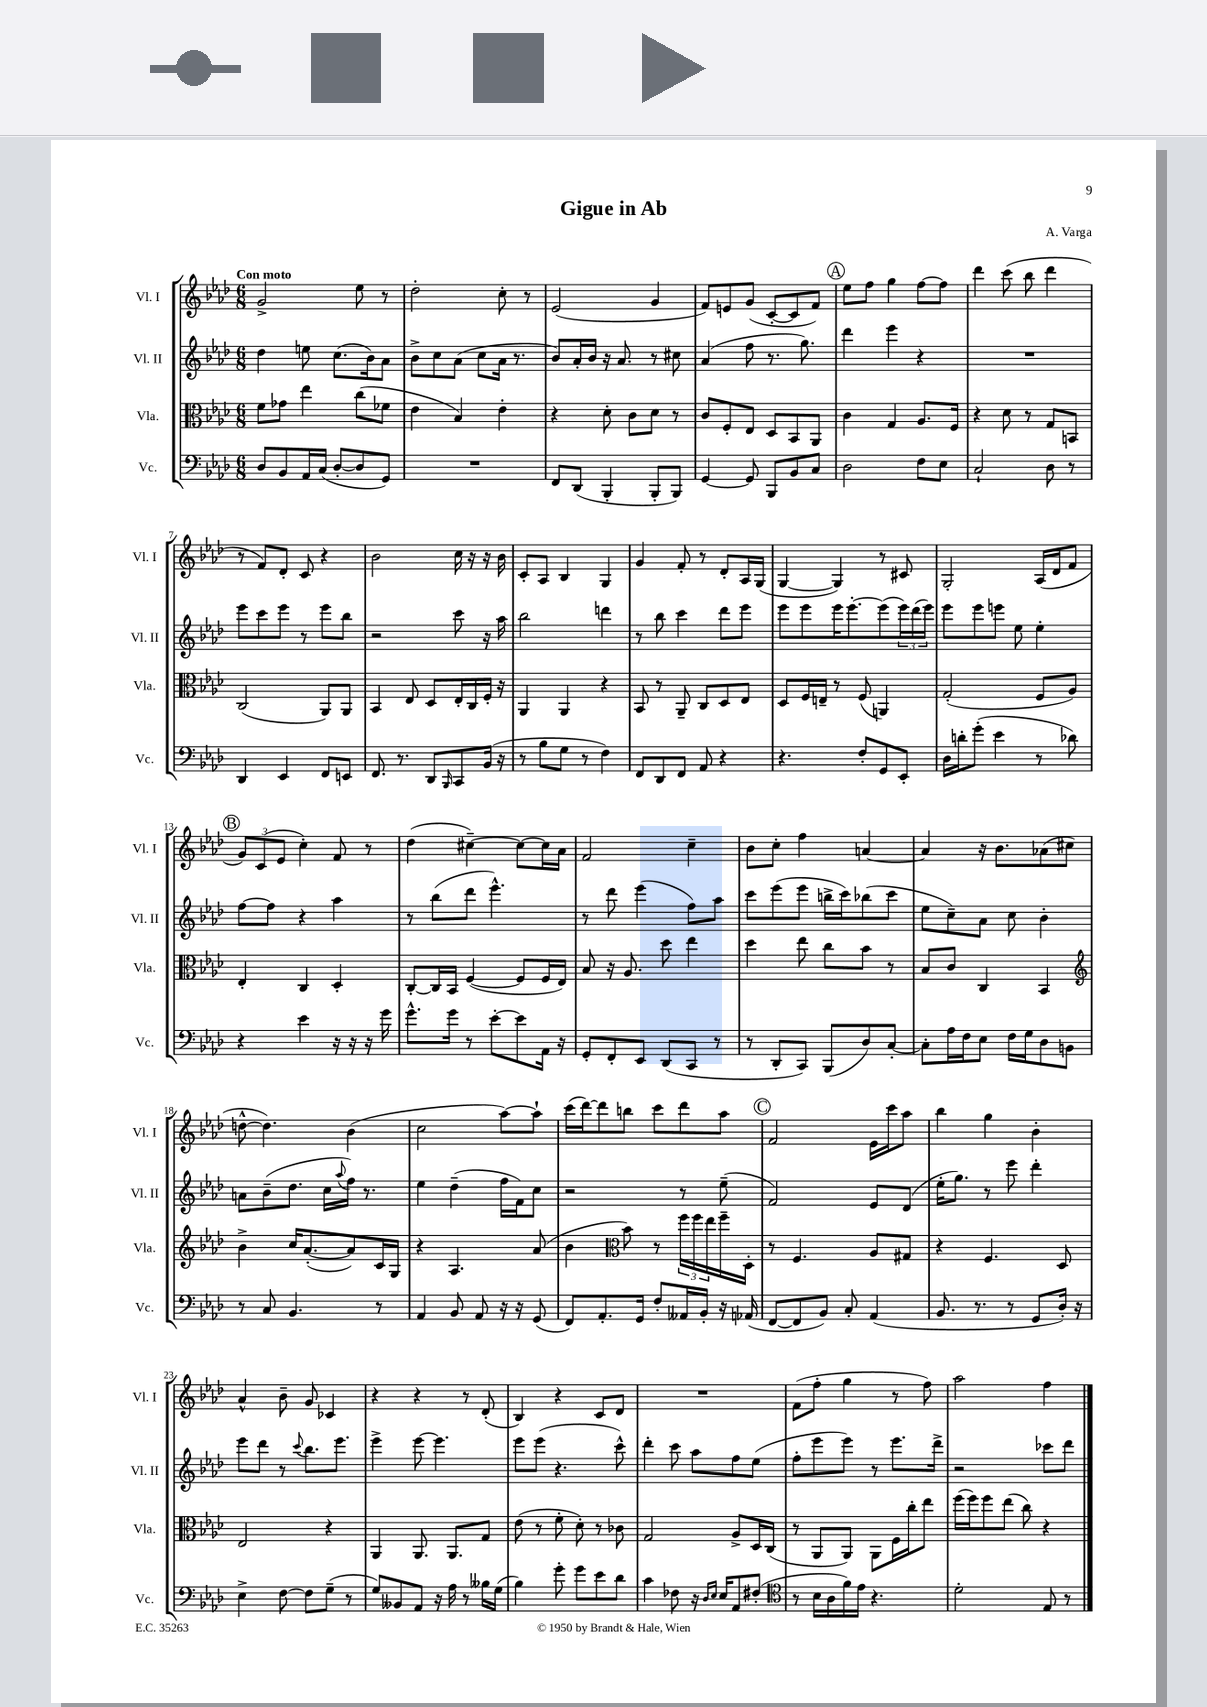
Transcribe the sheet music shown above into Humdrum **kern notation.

**kern	**kern	**kern	**kern
*staff4	*staff3	*staff2	*staff1
*clefF4	*clefC3	*clefG2	*clefG2
*k[b-e-a-d-]	*k[b-e-a-d-]	*k[b-e-a-d-]	*k[b-e-a-d-]
*M6/8	*M6/8	*M6/8	*M6/8
8D-	8f	4dd-	2g^
8BB-	8g-	.	.
16AA-	4ee-	8ee	.
(16C	.	.	.
[8D-'	.	(8.cc	.
8D-]	(8cc	.	8ee-
.	.	16b-)	.
8GG)	8f-	8a-	8r
=	=	=	=
2.r	4e-	8b-^	2dd-'
.	.	8cc	.
.	4B-)	(8a-	.
.	.	8cc	.
.	4e-'	16a-	8cc'
.	.	8.r	.
.	.	.	8r
=	=	=	=
8FF	4r	8b-)	(2e-
(8DD-	.	16a-'	.
.	.	16b-	.
4BBB-'	8d-'	16r	.
.	.	8.a-	.
.	8c	.	.
8BBB-'	8d-	8r	4g
8BBB-)	8r	8cc#	.
=	=	=	=
[4GG	8c	(4a-	8f)
.	8F'	.	8e
8GG]	8E-	8ff	(8g
8BBB-	8D-	8.r	[8c'
8BB-	8BB-	.	8c]
.	.	8.gg)	.
8C	8AA-	.	8f)
=	=	=	=
2D-	4c	4ddd-	8ee-
.	.	.	8ff
.	4G	4eee-	4gg
8F	8.A-	4r	[8ff
8E-	.	.	8ff]
.	16F	.	.
=	=	=	=
2C`	4r	2.r	4ddd-
.	8d-	.	(8ccc
.	8r	.	8bb-
8D-	8G	.	4ddd-
8r	8BB	.	.
=	=	=	=
4DD-	(2C	8eee-	8r
.	.	8ccc	8f)
4EE-	.	8eee-	8d-'
.	.	8r	8c
8FF	8AA-)	8eee-	4r
8EE	8AA-	8bb-	.
=	=	=	=
8.FF	4BB-	2r	2b-
8.r	.	.	.
.	8E-	.	.
8DD-	8D-	.	.
16qqBBB-	.	.	.
8CC	16E-'	8ccc	16cc
.	16C	.	16r
(16BB-	16F'	16r	16r
16r	16r	16aa-	16b-
=	=	=	=
8r	4AA-	2bb-	8c'
8B-	.	.	8A-
8G	4AA-	.	4B-
8r	.	.	.
4F)	4r	4ddd	4G
=	=	=	=
8FF	8BB-	8r	4g
8DD-	8r	8bb-	.
8FF	8AA-~	4ccc	8f'
8AA-	8C	.	8r
4r	8D-	8ddd-	8d-'
.	8E-	8eee-	16A-
.	.	.	(16G
=	=	=	=
4.r	8D-	8eee-	[4G
.	16F	8eee-	.
.	16E~	.	.
.	8r	16eee-	4G])
.	.	[8.eee-'	.
8F'	(8F	.	.
8GG	4AA)	(8eee-]	8r
8EE-'	.	24eee-)	8c#
.	.	(24ddd-	.
.	.	24eee-)	.
=	=	=	=
16D-	(2G'	8eee-	2G'
16d'	.	.	.
(8g'	.	8eee-	.
4e-	.	8eee	.
.	.	8ee-	.
8r	8F	4ee-'	(16A-
.	.	.	16d-
8d-)	8A-)	.	8f
=	=	=	=
4r	4E-'	[8ff	12g)
.	.	.	(12c
.	.	8ff]	.
.	.	.	12e-
4e-	4C	4r	4cc')
16r	4D-'	4aa-	8f
16r	.	.	.
16r	.	.	8r
16g	.	.	.
=	=	=	=
8.g^^	[8C'	8r	(4dd-
.	16C]	(8bb-	.
16g	16BB-	.	.
8r	([4F	8ddd-	[4cc#~)
[8e-'	.	4.eee-^^)	.
8e-]	8F]	.	8cc#_
16AA-	16F	.	16cc#]
16r	16E-)	.	16a-
=	=	=	=
8GG'	8B-	8r	2f
8FF'	16r	8ddd-	.
.	8.A-	.	.
8EE-	.	(4eee-	.
(8DD-	8dd-	.	.
8CC	4ee-	8ff)	4cc~
8r	.	8aa-	.
=	=	=	=
8r	4dd-	8ccc	8b-
8DD-'	.	(8eee-	8cc'
8CC)	8ee-	8eee-	4ff
(8BBB-	8cc	16bb^	.
.	.	16ccc)	.
8D-)	8b-	(8bb-	[4a
[8C'	8r	8ccc	.
=	=	=	=
8C']	8B-	8ee-	4a]
16A-	8c	8cc~)	.
16F	.	.	.
8E-	4C	8a-	16r
.	.	.	8.b-
16F	.	8cc	.
16G	.	.	.
8D-	4BB-	4b-'	(8a-
8BB	.	.	8cc#
=	=	=	=
*	*clefG2	*	*
8r	4b-^	8a	[8dd^^
8C	.	(8b-~	4.dd])
4.BB-	16cc	8.dd-	.
.	([8.a-'	.	.
.	.	16cc	.
.	.	8qqaa-	.
.	8a-])	16ff)	(4b-
.	.	8.r	.
8r	16c	.	.
.	16G	.	.
=	=	=	=
4AA-	4r	4ee-	2cc
8BB-	4.A-	(4dd-~	.
8AA-	.	.	.
16r	.	16ff	[8aa-)
16r	.	16f)	.
(8GG	(8a-	8cc	8aa-`]
=	=	=	=
8FF)	4b-	2r	(16ccc
.	.	.	[16ddd-)
8.AA-'	.	.	8ddd-]
*	*clefC3	*	*
.	8b-)	.	8bb
16GG	.	.	.
8F'	8r	.	8ccc
16AA--	24ff	8r	8ddd-
.	24ff	.	.
16BB-'	.	.	.
.	24ee-	.	.
16r	16ff~	(8ee-~	8aa-
(16AA-	16D-'	.	.
=	=	=	=
[8FF	8r	2f)	2f
8FF]	4.F	.	.
8BB-)	.	.	.
8C'	.	.	.
(4AA-	8A-	8e-	16e-
.	.	.	16ccc
.	8G#	(8d-	8aa-
=	=	=	=
8.BB-	4r	16ee-'	4bb-
.	.	8.gg)	.
8.r	.	.	.
.	4.F	8r	4gg
8r	.	8eee-	.
8GG	.	4ddd-'	4b-'
16D-')	8D-	.	.
16r	.	.	.
=	=	=	=
4E-^	2E-	8eee-	4a-^^
.	.	8ddd-	.
[8F	.	8r	8b-~
.	.	8qqccc	.
8F]	.	8.bb-	8g
(8G~	4r	.	4c-
.	.	8.eee-	.
8r	.	.	.
=	=	=	=
8G)	4AA-	4eee-^	4r
8BB--	.	.	.
8AA-	8.AA-	[8eee-	4r
16r	.	4.eee-]	.
16A-	8.AA-	.	.
8r	.	.	8r
16B--	8G	.	(8d-'
(16G	.	.	.
=	=	=	=
4B-)	(8e-	8eee-	4B-)
.	8r	(8eee-	.
8g'	8f'	4.r	4r
8g	8d-')	.	.
8e-	8r	.	8c
8d-	8c-	8ccc^^)	8d-
=	=	=	=
4c	2G	4ddd-'	2.r
8F-	.	8ccc	.
16r	.	8aa-	.
16qqD-	.	.	.
16qqE-	.	.	.
16E-	.	.	.
8AA-	8A-^	8ff	.
(8F#'	16D-	(8ee-	.
.	(16C	.	.
=	=	=	=
*clefC4	*	*	*
8r	8r	8ff'	(8f
16B-	8AA-	8eee-	8ff'
16A-	.	.	.
16f)	8AA-)	8eee-)	4gg
16e-	.	.	.
4.r	8AA-	8r	.
.	16F	8.eee-	8r
.	16cc'	.	.
.	8ee-	.	8ff)
.	.	16ddd-^	.
=	=	=	=
2d-'	(16ff	2r	2aa-
.	16ff)	.	.
.	8ff	.	.
.	(8ee-	.	.
.	8cc)	.	.
8E-	4r	8ccc-	4ff
8r	.	8ddd-	.
==	==	==	==
*-	*-	*-	*-
